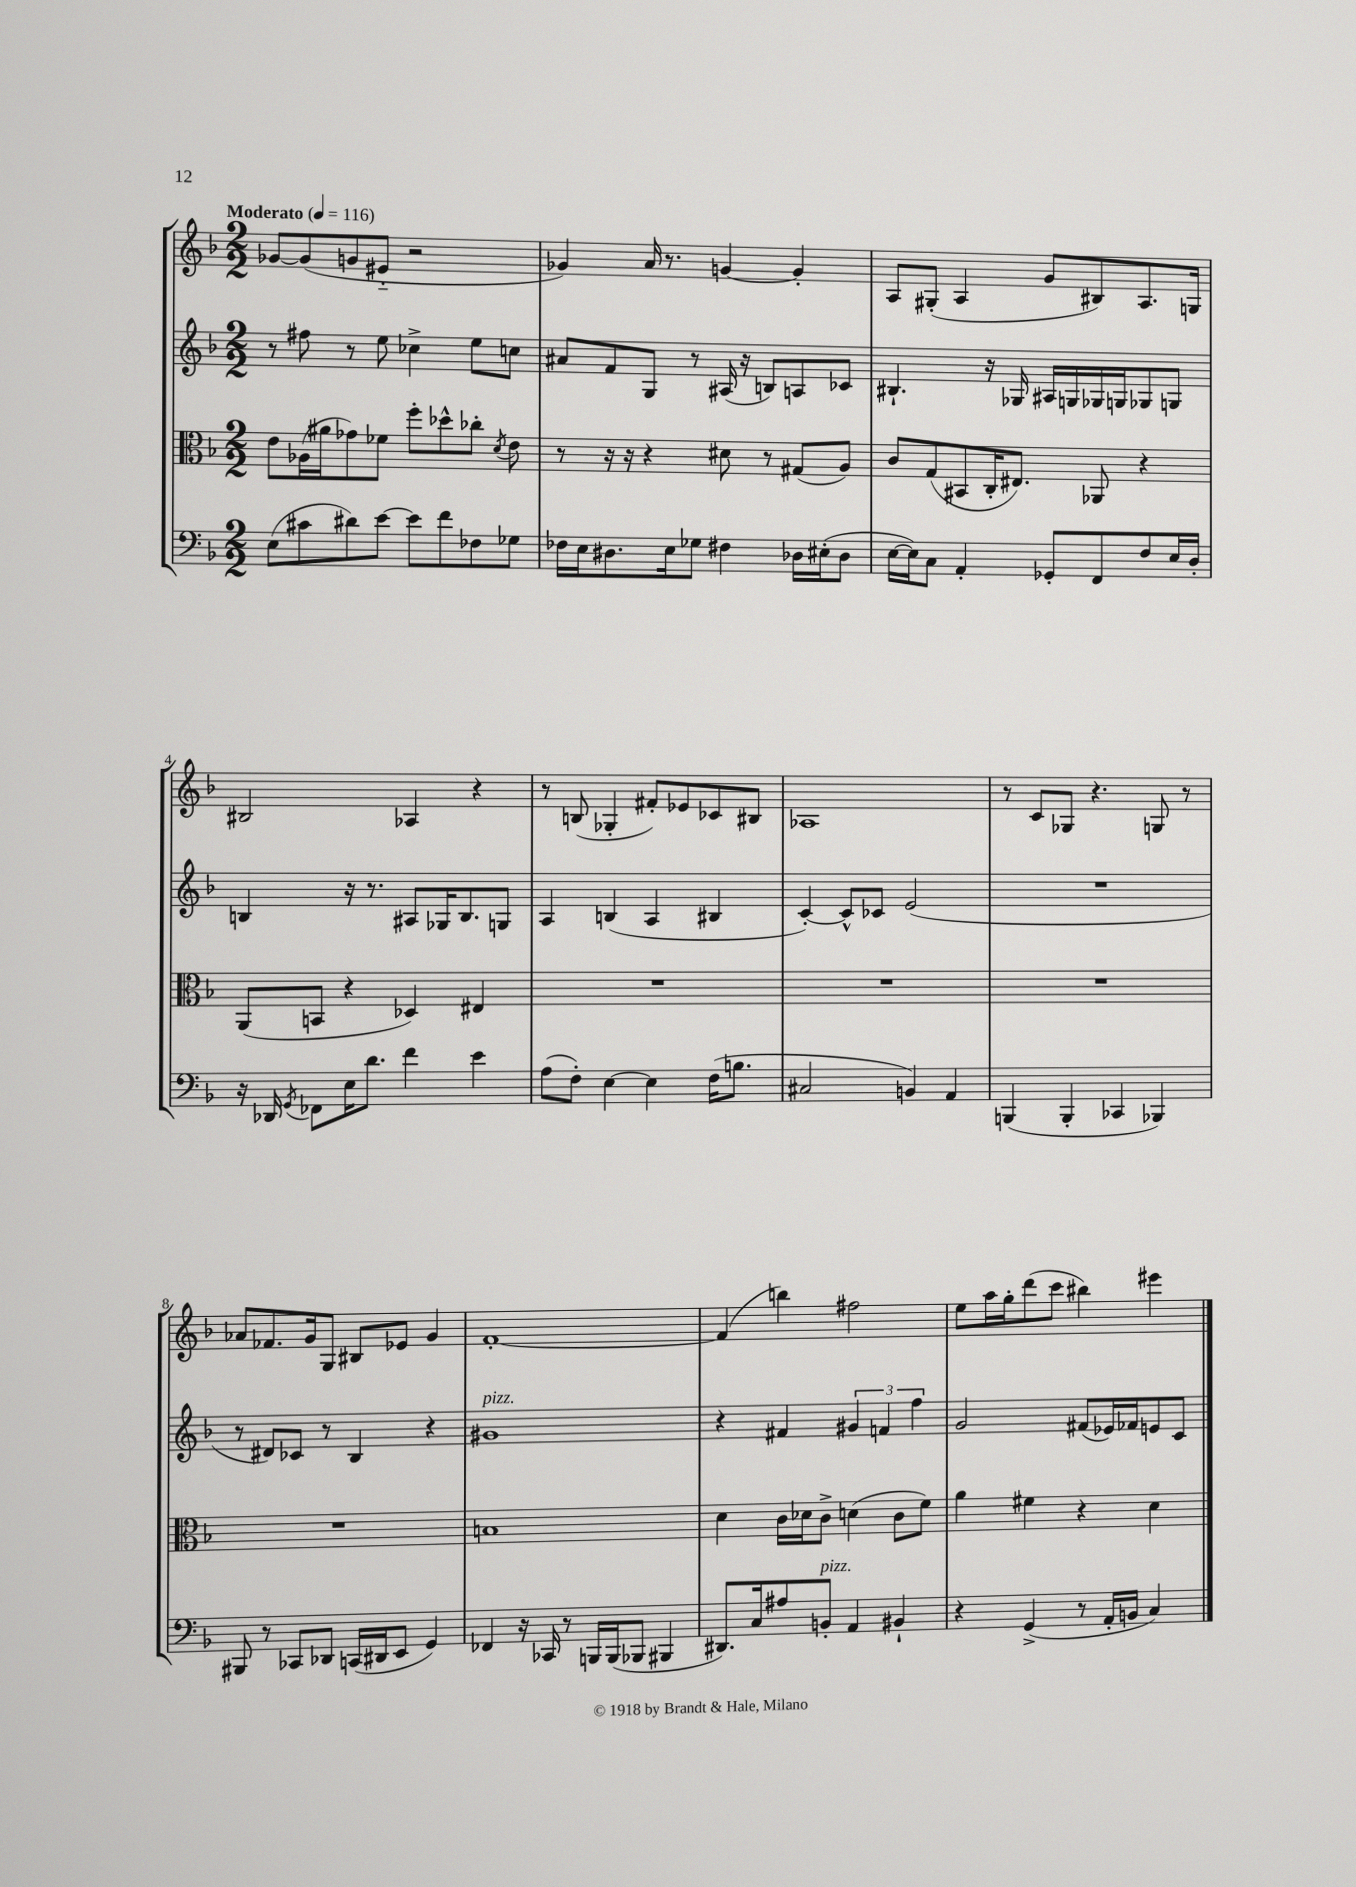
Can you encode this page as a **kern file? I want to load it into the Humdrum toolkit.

**kern	**kern	**kern	**kern
*staff4	*staff3	*staff2	*staff1
*clefF4	*clefC3	*clefG2	*clefG2
*k[b-]	*k[b-]	*k[b-]	*k[b-]
*M2/2	*M2/2	*M2/2	*M2/2
*MM116	*MM116	*MM116	*MM116
(8E	8e	8r	[8g-
8c#	(16A-	8ff#	(8g-]
.	16a#	.	.
8d#)	8g-)	8r	8g
[8e	8f-	8ee	8e#'~
8e]	8ff'	4cc-^	2r
8f	8dd-^^	.	.
8F-	8cc-'	8ee	.
.	8qd	.	.
8G-	8e	8cc	.
=	=	=	=
16F-	8r	8a#	4g-)
16E	.	.	.
8.D#	16r	8f	.
.	16r	.	.
.	4r	8G	16a
16E	.	.	8.r
8G-	.	8r	.
4F#	8d#	(16A#	[4g
.	.	16r	.
.	8r	8B)	.
16D-	(8G#	8A	4g']
(16E#'	.	.	.
8D-	8A)	8c-	.
=	=	=	=
[16E	8c	4.B#`	8A
16E])	.	.	.
8C	(8G	.	(8G#'
4AA'	8BB#	.	4A
.	16C'	16r	.
.	8.E#)	16G-	.
8GG-'	.	16A#	8g
.	.	16G	.
8FF	8AA-	16G-	8B#)
.	.	16G	.
8F	4r	8G-	8.A
16E	.	8G	.
16D'	.	.	16G
=	=	=	=
16r	(8AA	4B	2B#
16DD-	.	.	.
8qGG	.	.	.
8FF-	8BB	.	.
16E	4r	16r	.
8.d	.	8.r	.
4f	4D-)	8A#	4A-
.	.	16G-	.
.	.	8.B	.
4e	4E#	.	4r
.	.	8G	.
=	=	=	=
(8A	1r	4A	8r
8F')	.	.	(8B
[4E	.	(4B	4G-'
4E]	.	4A	8f#')
.	.	.	8e-
(16F	.	4B#	8c-
8.B	.	.	.
.	.	.	8B#
=	=	=	=
2C#	1r	[4c')	1A-
.	.	8c^^]	.
.	.	8c-	.
4BB)	.	(2e	.
4AA	.	.	.
=	=	=	=
(4BBB	1r	1r	8r
.	.	.	8c
4BBB'	.	.	8G-
.	.	.	4.r
4CC-	.	.	.
4BBB-)	.	.	8G
.	.	.	8r
=	=	=	=
8BBB#	1r	8r	8a-
8r	.	8d#)	8.f-
8CC-	.	8c-	.
.	.	.	16g
8DD-	.	8r	8G
(16CC	.	4B-	8B#
16DD#	.	.	.
8EE	.	.	8e-
4GG)	.	4r	4g
=	=	=	=
4FF-	1B	1g#	[1f'
16r	.	.	.
16CC-	.	.	.
8r	.	.	.
16BBB	.	.	.
(16BBB	.	.	.
8BBB-	.	.	.
4BBB#	.	.	.
=	=	=	=
8.DD#)	4d	4r	(4f]
16C	.	.	.
8A#	16c	4f#	4bb)
.	16d-	.	.
8BB'	8c^	.	.
4AA	(4d	6g#	2ff#
.	.	6f	.
4BB#`	8c	.	.
.	.	6ff	.
.	8f)	.	.
=	=	=	=
4r	4a	2g	8ee
.	.	.	16aa
.	.	.	16gg'
(4GG^	4f#	.	(8ddd
.	.	.	8ccc
8r	4r	(8f#	4bb#)
16AA'	.	16e-)	.
16BB	.	16f-	.
4C)	4d	8e	4eee#
.	.	8c	.
==	==	==	==
*-	*-	*-	*-
